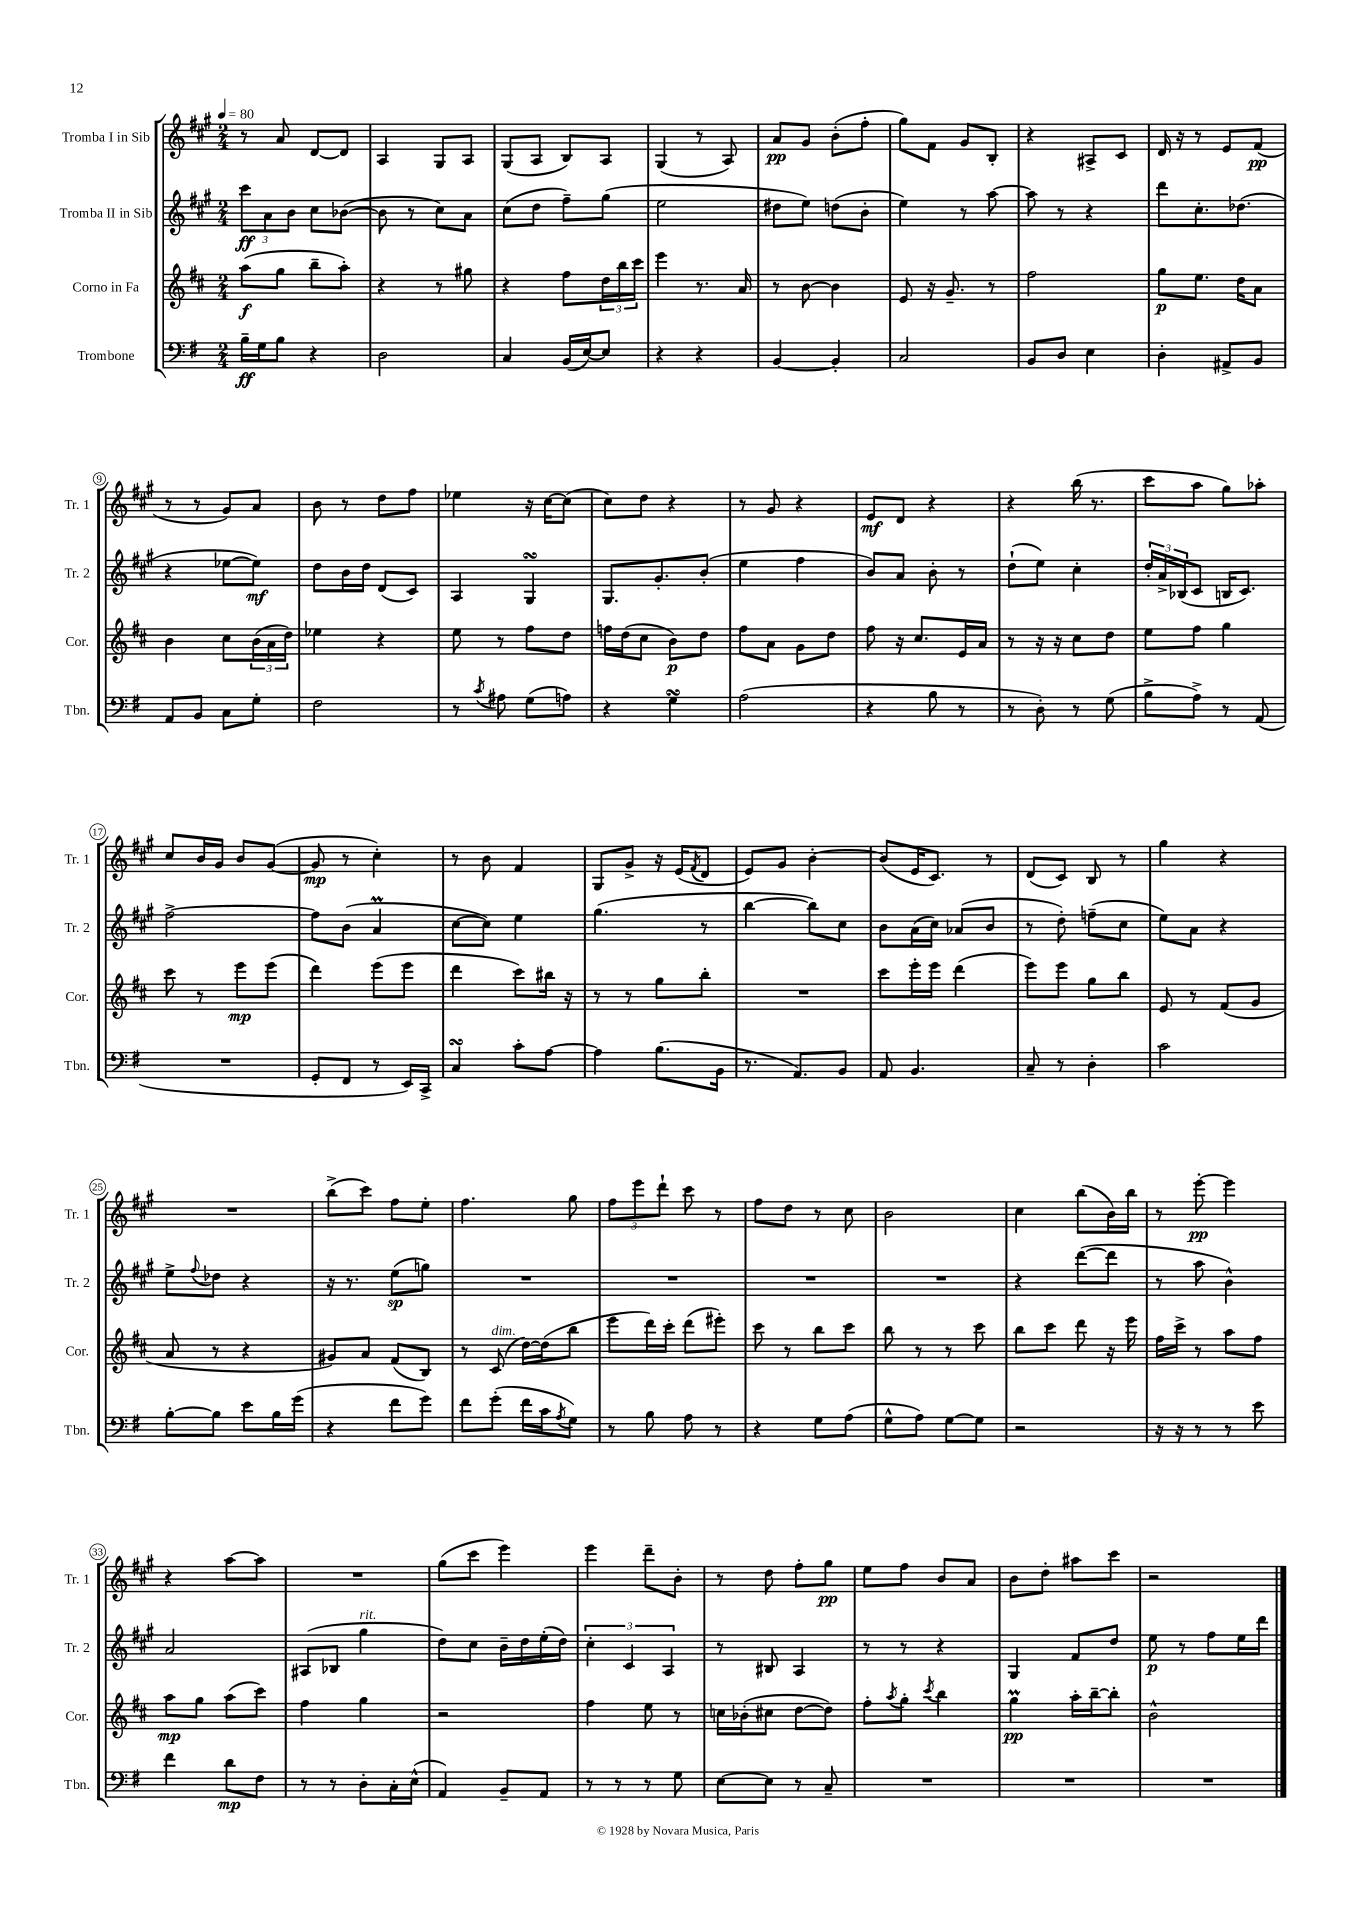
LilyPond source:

<<
\new StaffGroup <<
\new Staff = "s0" \with { instrumentName = "Tromba I in Sib" shortInstrumentName = "Tr. 1" } {
    \clef treble \key a \major \numericTimeSignature \time 2/4 \tempo 4 = 80
    r8 a'8 d'8~ d'8 |
    a4 gis8 a8 |
    gis8( a8 b8) a8 |
    gis4( r8 a8) |
    a'8\pp gis'8 b'8-.( fis''8-. |
    gis''8) fis'8 gis'8 b8-. |
    r4 ais8-> cis'8 |
    d'16 r16 r8 e'8 fis'8\pp( |
    r8 r8 gis'8) a'8 |
    b'8 r8 d''8 fis''8 |
    ees''4 r16 cis''16~ cis''8( |
    cis''8) d''8 r4 |
    r8 gis'8 r4 |
    e'8\mf d'8 r4 |
    r4 b''16( r8. |
    cis'''8 a''8 gis''8) aes''8-. |
    cis''8 b'16 gis'16 b'8 gis'8~( |
    gis'8\mp r8 cis''4-.) |
    r8 b'8 fis'4 |
    gis8 gis'8-> r16 e'16( \acciaccatura { fis'8 } d'8 |
    e'8) gis'8 b'4~-. |
    b'8( e'16 cis'8.) r8 |
    d'8( cis'8) b8 r8 |
    gis''4 r4 |
    R2 |
    b''8->( cis'''8) fis''8 e''8-. |
    fis''4. gis''8 |
    \tuplet 3/2 { fis''8 e'''8 d'''8-! } cis'''8 r8 |
    fis''8 d''8 r8 cis''8 |
    b'2 |
    cis''4 b''8( b'16) b''16 |
    r8 e'''8~-.\pp e'''4 |
    r4 a''8~ a''8 |
    R2 |
    gis''8( cis'''8 e'''4) |
    e'''4 d'''8-- b'8-. |
    r8 d''8 fis''8-. gis''8\pp |
    e''8 fis''8 b'8 a'8 |
    b'8 d''8-. ais''8 cis'''8 |
    r2 \bar "|." |
}
\new Staff = "s1" \with { instrumentName = "Tromba II in Sib" shortInstrumentName = "Tr. 2" } {
    \clef treble \key a \major \numericTimeSignature \time 2/4
    \tuplet 3/2 { cis'''8\ff a'8 b'8 } cis''8 bes'8~( |
    bes'8 r8 cis''8) a'8 |
    cis''8( d''8 fis''8--) gis''8( |
    e''2 |
    dis''8 e''8) d''8( b'8-. |
    e''4) r8 a''8~ |
    a''8 r8 r4 |
    d'''8 cis''8.-. des''8.( |
    r4 ees''8~ ees''8\mf) |
    d''8 b'16 d''16 d'8( cis'8) |
    a4 gis4\turn |
    gis8. gis'8.-. b'8-.( |
    e''4 fis''4 |
    b'8) a'8 b'8-. r8 |
    d''8-!( e''8) cis''4-. |
    \tuplet 3/2 { d''16-. a'16-> bes16( } cis'8 b16 cis'8.) |
    fis''2~-> |
    fis''8 b'8( a'4\prall |
    cis''8~ cis''8) e''4 |
    gis''4.( r8 |
    b''4~ b''8) cis''8 |
    b'8 a'16( cis''16) aes'8( b'8 |
    r8 d''8-.) f''8--( cis''8 |
    e''8) a'8 r4 |
    e''8-> \appoggiatura { fis''8 } des''8 r4 |
    r16 r8. e''8\sp( g''8) |
    R2 |
    R2 |
    R2 |
    R2 |
    r4 d'''8~( d'''8 |
    r8 a''8 b'4-^) |
    a'2 |
    ais8( bes8 gis''4^\markup { \italic "rit." } |
    d''8) cis''8 b'16-- d''16 e''16-.( d''16) |
    \tuplet 3/2 { cis''4-. cis'4 a4 } |
    r8 bis8 a4 |
    r8 r8 r4 |
    gis4 fis'8 d''8 |
    e''8\p r8 fis''8 e''16 d'''16 \bar "|." |
}
\new Staff = "s2" \with { instrumentName = "Corno in Fa" shortInstrumentName = "Cor." } {
    \clef treble \key d \major \numericTimeSignature \time 2/4
    a''8\f( g''8 b''8-- a''8-.) |
    r4 r8 gis''8 |
    r4 fis''8 \tuplet 3/2 { d''16 b''16 cis'''16 } |
    e'''4 r8. a'16 |
    r8 b'8~ b'4 |
    e'8 r16 g'8.-- r8 |
    fis''2 |
    g''8\p e''8. d''16 a'8 |
    b'4 cis''8 \tuplet 3/2 { b'16( a'16 d''16) } |
    ees''4 r4 |
    e''8 r8 fis''8 d''8 |
    f''16 d''16( cis''8 b'8\p) d''8 |
    fis''8 a'8 g'8 d''8 |
    fis''8 r16 cis''8. e'16 a'16 |
    r8 r16 r16 cis''8 d''8 |
    e''8 fis''8 g''4 |
    cis'''8 r8 e'''8\mp e'''8( |
    d'''4) e'''8( e'''8 |
    d'''4 cis'''8) bis''16 r16 |
    r8 r8 g''8 b''8-. |
    R2 |
    cis'''8 e'''16-. e'''16 d'''4( |
    e'''8) e'''8 g''8 b''8 |
    e'8 r8 fis'8( g'8 |
    a'8 r8 r4 |
    gis'8) a'8 fis'8( b8) |
    r8 cis'8^\markup { \italic "dim." }( d''16~) d''16( b''8 |
    e'''8 d'''16) cis'''16-. d'''8( eis'''8-.) |
    cis'''8 r8 b''8 cis'''8 |
    b''8 r8 r8 cis'''8 |
    b''8 cis'''8 d'''8 r16 e'''16 |
    fis''16 cis'''16-> r8 a''8 fis''8 |
    a''8\mp g''8 a''8( cis'''8) |
    fis''4 g''4 |
    r2 |
    fis''4 e''8 r8 |
    c''16 bes'16-.( cis''8 d''8~ d''8) |
    fis''8-. \acciaccatura { a''8 } g''8-. \acciaccatura { cis'''8 } b''4 |
    g''4\prall\pp a''16-. b''16~-- b''8-. |
    b'2-^ \bar "|." |
}
\new Staff = "s3" \with { instrumentName = "Trombone" shortInstrumentName = "Tbn." } {
    \clef bass \key g \major \numericTimeSignature \time 2/4
    b16--\ff g16 b8 r4 |
    d2 |
    c4 b,16( e16~) e8 |
    r4 r4 |
    b,4~ b,4-. |
    c2 |
    b,8 d8 e4 |
    d4-. ais,8-> b,8 |
    a,8 b,8 c8 g8-. |
    fis2 |
    r8 \acciaccatura { c'8 } ais8 g8( a8) |
    r4 g4\turn |
    a2( |
    r4 b8 r8 |
    r8 d8-.) r8 g8( |
    b8-> a8->) r8 a,8( |
    R2 |
    g,8-. fis,8 r8 e,16) c,16-> |
    c4\turn c'8-. a8~ |
    a4 b8.( b,16 |
    r8. a,8.) b,8 |
    a,8 b,4. |
    c8-- r8 d4-. |
    c'2 |
    b8~-. b8 e'8 b16 g'16( |
    r4 fis'8 g'8) |
    fis'8 g'8-.( fis'16 c'16 \acciaccatura { a8 } g8) |
    r8 b8 a8 r8 |
    r4 g8 a8( |
    g8-^ a8) g8~ g8 |
    r2 |
    r16 r16 r8 r8 e'8 |
    fis'4 d'8\mp fis8 |
    r8 r8 d8-. c16-. e16-^( |
    a,4) b,8-- a,8 |
    r8 r8 r8 g8 |
    e8~ e8 r8 c8-- |
    R2 |
    R2 |
    R2 \bar "|." |
}
>>
>>
\layout { \context { \Score \override BarNumber.stencil = #(make-stencil-circler 0.1 0.3 ly:text-interface::print) } }
